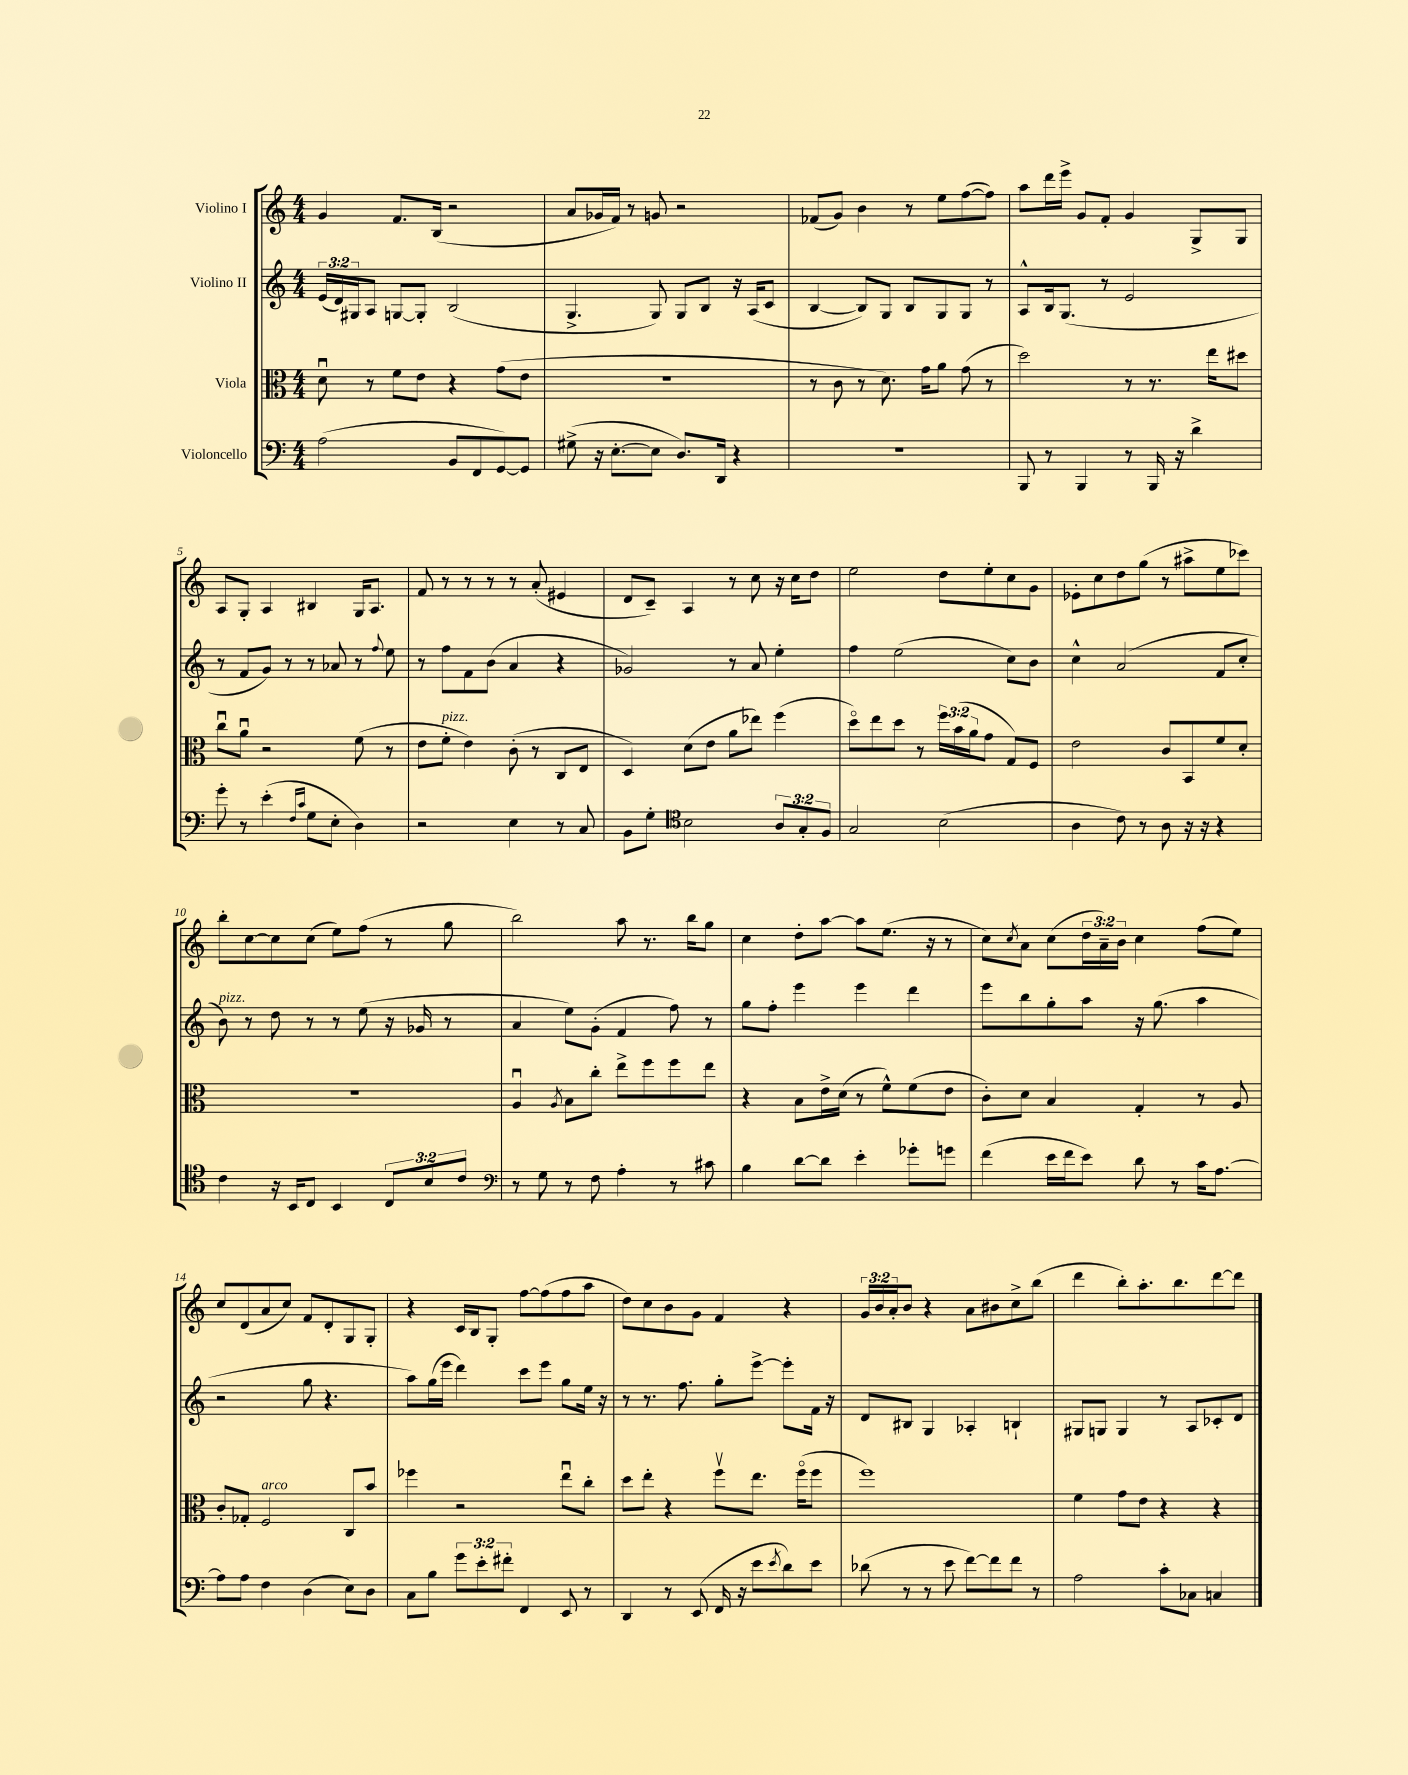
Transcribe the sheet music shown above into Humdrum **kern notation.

**kern	**kern	**kern	**kern
*part4	*part3	*part2	*part1
*staff4	*staff3	*staff2	*staff1
*I"Violoncello	*I"Viola	*I"Violino II	*I"Violino I
*clefF4	*clefC3	*clefG2	*clefG2
*k[]	*k[]	*k[]	*k[]
*M4/4	*M4/4	*M4/4	*M4/4
=1	=1	=1	=1
(2A\	8du\	(24e/LL	4g/
.	.	24d/)	.
.	.	24G#X/J	.
.	8r	8A/J	.
.	8f\L	[8Gn/L	8.f/L
.	8e\J	8G'/J]	.
.	.	.	(16B/Jk
8BB/L	4r	(2B/	2r
8FF/	.	.	.
[8GG/)	(8g\L	.	.
8GG/J]	8e\J	.	.
=2	=2	=2	=2
(8G#X^\	1r	4.G^/	8a/L
16r	.	.	16g-X/L
[8.E'\L	.	.	16f/JJ)
.	.	.	8r
8E\J]	.	8G/)	8gn/
8.D/L)	.	8G/L	2r
.	.	8B/J	.
16DD/Jk	.	.	.
4r	.	16r	.
.	.	(16A/KL	.
.	.	8c/J	.
=3	=3	=3	=3
1r	8r	[4B/	(8f-X/L
.	8c\	.	8g/J)
.	8r	8B/L])	4b\
.	8.d\)	8G/J	.
.	.	8B/L	8r
.	16g\KL	.	.
.	8a\J	8G/	8ee\L
.	(8g\	8G/J	([8ff\
.	8r	8r	8ff\J])
=4	=4	=4	=4
8BBB/	2dd\)	8A^^/L	8aa\L
8r	.	16B/k	16ddd\L
.	.	(8.G/J	16eee^\JJ
4BBB/	.	.	8g/L
.	.	8r	8f'/J
8r	8r	2e/	4g/
16BBB/	8.r	.	.
16r	.	.	.
4d^\	.	.	8G^/L
.	16ee\KL	.	.
.	8dd#X\J	.	8G/J
!!LO:LB:g=z
=5	=5	=5	=5
8g'\	8ccu\L	8r	8A/L
8r	8au\J	8f/L	8G'/J
(4e'\	2r	8g/J)	4A/
.	.	8r	.
16qqF/LL	.	.	.
16qqc/JJ	.	.	.
8G\L	.	8r	4B#X/
8E'\J	.	8a-X/	.
4D\)	(8f\	8r	16G/KL
.	.	.	8.A/J
.	.	8qqff/	.
.	8r	8ee\	.
=6	=6	=6	=6
2r	8e\L	8r	8f/
!	!LO:TX:a:i:t=pizz.	!	!
.	8f'\J	8ff\L	8r
.	4e\)	8f\	8r
.	.	(8b\J	8r
4E\	(8c'\	4a/	8r
.	8r	.	(8a'/
8r	8C/L	4r	4e#X/
8C/	8E/J	.	.
=7	=7	=7	=7
8BB\L	4D/)	2g-X/)	8d/L
8G'\J	.	.	8c~/J)
*clefC4	*	*	*
2B\	(8d\L	.	4A/
.	8e\J	.	.
.	8a\L	8r	8r
.	8ee-X\J)	8a/	8cc\
12A/L	(4ff\	4ee'\	16r
.	.	.	16cc\KL
12G'/	.	.	.
.	.	.	8dd\J
12F/J	.	.	.
=8	=8	=8	=8
2G/	8dd\L)	4ff\	2ee\
.	8ee\	.	.
.	8dd\J	(2ee\	.
.	8r	.	.
(2B\	24ff\LL	.	8dd\L
.	(24b\	.	.
.	24a\J	.	.
.	8g\J	.	8ee'\
.	8G/L)	8cc\L)	8cc\
.	8F/J	8b\J	8g\J
=9	=9	=9	=9
4A\	2e\	4cc^^\	8e-X'\L
.	.	.	8cc\
8c\)	.	(2a/	8dd\
8r	.	.	(8gg\J
8A\	8c/L	.	8r
16r	8BB/	.	8aa#X^\L
16r	.	.	.
4r	8f/	8f/L	8ee\
.	8d'/J	8cc'/J	8ccc-X\J)
!!LO:LB:g=z
=10	=10	=10	=10
!	!	!LO:TX:a:i:t=pizz.	!
4c\	1r	8b\)	8bb'\L
.	.	8r	[8cc\
16r	.	8dd\	8cc\]
16BB/KL	.	.	.
8C/J	.	8r	(8cc\J
4BB/	.	8r	8ee\L)
.	.	(8ee\	(8ff\J
12C/L	.	16r	8r
.	.	16g-X/	.
12B/	.	.	.
.	.	8r	8gg\
12c/J	.	.	.
=11	=11	=11	=11
*clefF4	*	*	*
8r	4Au/	4a/	2bb\)
8G\	.	.	.
.	8qA/	.	.
8r	8B\L	8ee\L)	.
8F\	8cc'\J	(8g'\J	.
4A'\	8ee^\L	4f/	8aa\
.	8ff\	.	8.r
8r	8ff\	8ff\)	.
.	.	.	16bb\KL
8c#X\	8ee\J	8r	8gg\J
=12	=12	=12	=12
4B\	4r	8gg\L	4cc\
.	.	8ff'\J	.
[8d\L	8B\L	4eee\	8dd'\L
8d\J]	16e^\L	.	[8aa\J
.	(16d\JJ	.	.
4e'\	8r	4eee\	8aa\L]
.	8f^^\L)	.	(8.ee\J
8g-X'\L	(8f\	4ddd\	.
.	.	.	16r
8gn\J	8e\J	.	8r
=13	=13	=13	=13
(4f\	8c'\L)	8eee\L	8cc\L)
.	.	.	8qcc/
.	8d\J	8bb\	8a\J
16e\LL	4B/	8gg'\	(8cc\L
16f\J	.	.	.
8e\J)	.	8aa\J	24dd\L
.	.	.	24a~\)
.	.	.	24b\JJ
8d\	4G'/	16r	4cc\
.	.	(8.gg\	.
8r	.	.	.
16c\KL	8r	4aa\	(8ff\L
[8.A\J	.	.	.
.	8A/	.	8ee\J)
!!LO:LB:g=z
=14	=14	=14	=14
8A\L]	8c'/L	2r	8cc/L
8A\J	8G-X'/J	.	(8d/
!	!LO:TX:a:i:t=arco	!	!
4F\	2F/	.	8a/
.	.	.	8cc/J)
(4D\	.	8gg\	8f/L
.	.	4.r	8d'/
8E\L)	8C/L	.	8G/
8D\J	8b/J	.	8G'/J
=15	=15	=15	=15
8C\L	4ff-X\	8aa\L)	4r
8B\J	.	(16gg\L	.
.	.	16eee\JJ	.
12g\L	2r	4ddd\)	16c/LL
.	.	.	16B/J
12e'\	.	.	.
.	.	.	8G'/J
12f#X'\J	.	.	.
4FF/	.	8ccc\L	[8ff\L
.	.	8eee\J	(8ff\]
8EE/	8eeu\L	8gg\L	8ff\
8r	8cc'\J	16ee\Jk	8aa\J
.	.	16r	.
=16	=16	=16	=16
4DD/	8dd\L	8r	8dd\L)
.	8ee'\J	8.r	8cc\
8r	4r	.	8b\
.	.	8.ff\	.
(8EE/	.	.	8g\J
16FF/	8ffv\L	8gg'\L	4f/
16r	.	.	.
8e\L	8.ee\J	[8eee^\J	.
8qe/	.	.	.
8d\)	.	8eee'\L]	4r
.	(16ff\KL	.	.
8e\J	8ff\J	16f\Jk	.
.	.	16r	.
=17	=17	=17	=17
(8d-X\	1ff)	8d/L	24g/LL
.	.	.	24b/
.	.	.	24a'/J
8r	.	8B#X/J	8b/J
8r	.	4G/	4r
8e\	.	.	.
[8f\L)	.	4A-X'/	8a\L
8f\]	.	.	8b#X\
8f\J	.	4Bn`/	8cc^\
8r	.	.	(8bb\J
=18	=18	=18	=18
2A\	4f\	8G#X/L	4ddd\
.	.	8Gn/J	.
.	8g\L	4G/	8bb'\L)
.	8e\J	.	8.aa'\
8c'\L	4r	8r	.
.	.	.	8.bb\
8C-X\J	.	8A/L	.
4Cn/	4r	8c-X'/	[8ddd\
.	.	8d/J	8ddd\J]
==	==	==	==
*-	*-	*-	*-
